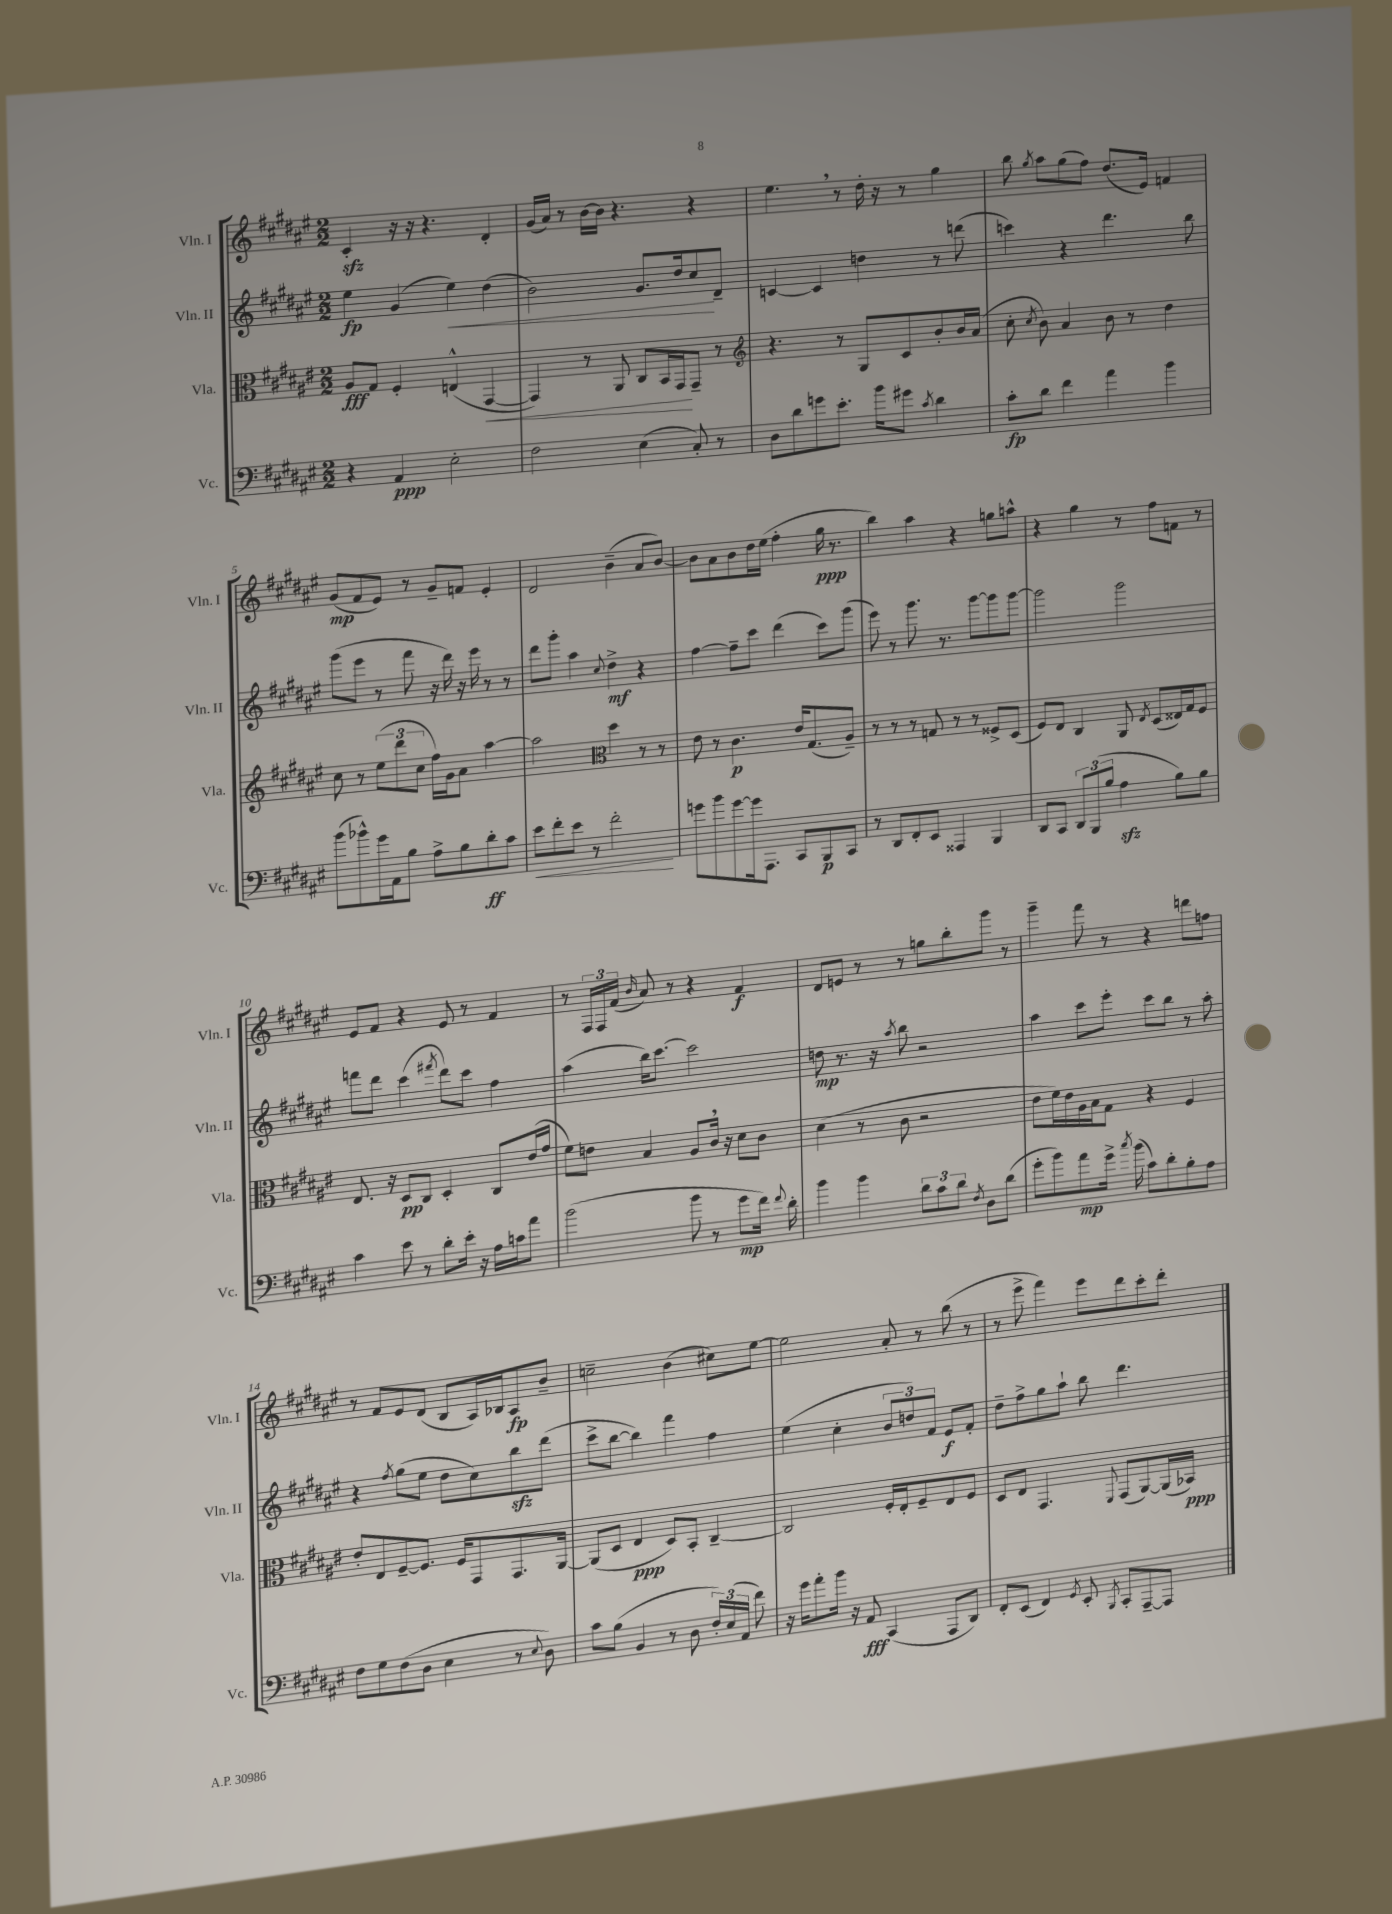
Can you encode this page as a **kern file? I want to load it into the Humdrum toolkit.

**kern	**dynam	**kern	**dynam	**kern	**dynam	**kern	**dynam
*part4	*part4	*part3	*part3	*part2	*part2	*part1	*part1
*staff4	*staff4	*staff3	*staff3	*staff2	*staff2	*staff1	*staff1
*I"Vc.	*	*I"Vla.	*	*I"Vln. II	*	*I"Vln. I	*
*I'Vc.	*	*I'Vla.	*	*I'Vln. II	*	*I'Vln. I	*
*clefF4	*	*clefC3	*	*clefG2	*	*clefG2	*
*k[f#c#g#d#a#e#]	*	*k[f#c#g#d#a#e#]	*	*k[f#c#g#d#a#e#]	*	*k[f#c#g#d#a#e#]	*
*M2/2	*	*M2/2	*	*M2/2	*	*M2/2	*
=1	=1	=1	=1	=1	=1	=1	=1
4r	.	8A#/L	fff	4ee#\	fp	4c#zz'/	.
.	.	8G#/J	.	.	.	.	.
4AA#/	ppp	4F#'/	.	(4g#/	.	16r	.
.	.	.	.	.	.	16r	.
.	.	.	.	.	.	4.r	.
!	!	!	!	!	!LO:HP:b	!	!
2E#'\	.	(4En^^/	.	4ee#\)	<	.	.
!	!	!	!LO:HP:b	!	!	!	!
.	.	[4GG#/	<	(4dd#\	.	4d#'/	.
=2	=2	=2	=2	=2	=2	=2	=2
2F#\	.	4GG#/])	.	2b\)	.	(16g#/LL	.
.	.	.	.	.	.	16a#/JJ)	.
.	.	.	.	.	.	8r	.
.	.	8r	.	.	.	[16b\LL	.
.	.	.	.	.	.	16b\JJ]	.
.	.	8AA#/	.	.	.	4.r	.
(4E#\	.	8C#/L	.	8.g#/L	.	.	.
.	.	16BB/L	.	.	.	.	.
.	.	16GG#/J	.	16dd#/k	.	.	.
8C#'/)	.	8GG#~/J	[	8cc#/	.	4r	.
8r	.	8r	.	8d#~/J	[	.	.
=3	=3	=3	=3	=3	=3	=3	=3
*	*	*clefG2	*	*	*	*	*
8D#\L	.	4.r	.	[4cn/	.	4.ee#,\	.
8d#\	.	.	.	.	.	.	.
8gn\	.	.	.	4c/]	.	.	.
8.e#'\J	.	8r	.	.	.	8r	.
.	.	8G#/L	.	4ddn\	.	16dd#'\	.
16b\KL	.	.	.	.	.	16r	.
8g#X\J	.	8c#/	.	.	.	8r	.
8qc#/	.	.	.	.	.	.	.
4d#\	.	8b'/	.	8r	.	4gg#\	.
.	.	16b/L	.	(8dddn\	.	.	.
.	.	(16a#/JJ	.	.	.	.	.
=4	=4	=4	=4	=4	=4	=4	=4
8c#'\L	fp	8cc#'\	.	4cccn\)	.	8bb\	.
.	.	8qcc#/	.	.	.	8qgg#/	.
8d#\J	.	8b\)	.	.	.	8aa#\L	.
4f#\	.	4a#/	.	4r	.	(8gg#\	.
.	.	.	.	.	.	8ff#\J)	.
4a#\	.	8b\	.	4.ddd#\	.	(8.dd#/L	.
.	.	8r	.	.	.	.	.
.	.	.	.	.	.	16e#/Jk)	.
4b\	.	4dd#\	.	.	.	4fn/	.
.	.	.	.	8bb\	.	.	.
!!LO:LB:g=z
=5	=5	=5	=5	=5	=5	=5	=5
(8b\L	.	8cc#\	.	(8ggg#\L	.	(8g#/L	mp
8b-X^^\)	.	8r	.	8eee#\J	.	8f#/	.
16g#\L	.	(12ee#\L	.	8r	.	8e#/J)	.
16AA#\J	.	.	.	.	.	.	.
.	.	12ddd#\	.	.	.	.	.
8B\J	.	.	.	8fff#\	.	8r	.
.	.	12cc#\J	.	.	.	.	.
8A#^\L	.	16ff#\LL)	.	16r	.	8g#~/L	.
.	.	16g#\J	.	16ddd#\)	.	.	.
8B\	.	8a#\J	.	16r	.	8fn/J	.
.	.	.	.	16eee#\	.	.	.
8d#'\	ff	[4aa#\	.	8r	.	4e#'/	.
8c#\J	.	.	.	8r	.	.	.
=6	=6	=6	=6	=6	=6	=6	=6
!	!LO:HP:b	!	!	!	!	!	!
8e#\L	<	2aa#\]	.	8ddd#\L	.	2d#/	.
8f#'\	.	.	.	8ggg#'\J	.	.	.
8e#\J	.	.	.	4aa#\	.	.	.
8r	.	.	.	.	.	.	.
*	*	*clefC3	*	*	*	*	*
.	.	.	.	8qqcc#/	.	.	.
2f#'\	.	4dd#\	.	4dd#^\	mf	(4b~\	.
.	.	8r	.	4r	.	8a#/L	.
.	.	8r	.	.	.	[8b/J)	.
.	[	.	.	.	.	.	.
=7	=7	=7	=7	=7	=7	=7	=7
8gn\L	.	8e#\	.	[4ff#\	.	8b\L]	.
8b\	.	8r	.	.	.	8a#\	.
[8g\	.	4.c#\	p	8ff#~\L]	.	8b\	.
16g\k]	.	.	.	8ccc#\J	.	16dd#\L	.
8.AAA#\J	.	.	.	.	.	(16ee#\JJ	.
.	.	.	.	(4ddd#\	.	4ff#'\	.
8CC#/L	.	16e#/KL	.	.	.	.	.
.	.	(8.G#/	.	.	.	.	.
8BBB/	p	.	.	8ccc#\L)	.	16gg#\	ppp
.	.	.	.	.	.	8.r	.
8CC#/J	.	8A#~/J)	.	(8ggg#\J	.	.	.
=8	=8	=8	=8	=8	=8	=8	=8
8r	.	8r	.	8eee#\)	.	4bb\)	.
8DD#/L	.	8r	.	8r	.	.	.
8FF#'/	.	8r	.	8.ggg#\	.	4aa#\	.
8EE#/J	.	8Gn/	.	.	.	.	.
.	.	.	.	8.r	.	.	.
4AAA##X/	.	8r	.	.	.	4r	.
.	.	8r	.	[8ggg#\L	.	.	.
4BBB/	.	8F##X^/L	.	8ggg#\]	.	8ggn\L	.
.	.	(8D#/J	.	[8ggg#\J	.	8aan^^\J	.
=9	=9	=9	=9	=9	=9	=9	=9
8DD#/L	.	8F#/L)	.	2ggg#\]	.	4r	.
8CC#/J	.	8E#/J	.	.	.	.	.
12DD#/L	.	4C#/	.	.	.	4gg#\	.
(12BBB/	.	.	.	.	.	.	.
12B/J	.	.	.	.	.	.	.
4A#zz\	.	8AA#/	.	2ggg#\	.	8r	.
.	.	8qE#/	.	.	.	.	.
.	.	(8D#/L	.	.	.	8ff#\L	.
8B\L)	.	16E##X/L)	.	.	.	8fn\J	.
.	.	16G#/J	.	.	.	.	.
8B\J	.	8F#/J	.	.	.	8r	.
!!LO:LB:g=z
=10	=10	=10	=10	=10	=10	=10	=10
4c#\	.	8.E#/	.	8fffn\L	.	8e#/L	.
.	.	.	.	8ddd#\J	.	8f#/J	.
.	.	16r	.	.	.	.	.
8e#\	.	8D#/L	pp	(4ccc#\	.	4r	.
8r	.	8C#/J	.	.	.	.	.
.	.	.	.	8qfff#X/	.	.	.
8d#'\L	.	4D#'/	.	8ddd#\L)	.	8e#/	.
16e#'\Jk	.	.	.	8ccc#\J	.	8r	.
16r	.	.	.	.	.	.	.
16A#\LL	.	8C#/L	.	4ff#\	.	4f#/	.
16cn\J	.	.	.	.	.	.	.
8a#\J	.	(16e#/L	.	.	.	.	.
.	.	16g#/JJ	.	.	.	.	.
=11	=11	=11	=11	=11	=11	=11	=11
(2b\	.	8f#\L)	.	(4aa#\	.	8r	.
.	.	8en\J	.	.	.	24F#/LL	.
.	.	.	.	.	.	24F#/	.
.	.	.	.	.	.	(24f#/JJ	.
.	.	.	.	.	.	16qqb/	.
.	.	4B/	.	16bb\KL)	.	8a#/)	.
.	.	.	.	[8.ccc#\J	.	.	.
.	.	.	.	.	.	8r	.
8b\	.	8A#/L	.	2ccc#\]	.	4r	.
8r	.	16c#,/Jk	.	.	.	.	.
.	.	16r	.	.	.	.	.
8g#\L	mp	8d#\L	.	.	.	4f#/	f
16f#\Jk)	.	8c#\J	.	.	.	.	.
8qqf#/	.	.	.	.	.	.	.
16d#'\	.	.	.	.	.	.	.
=12	=12	=12	=12	=12	=12	=12	=12
4b\	.	(4d#\	.	8ddn\	mp	8d#/L	.
.	.	.	.	8.r	.	8en/J	.
4b\	.	8r	.	.	.	8r	.
.	.	.	.	16r	.	.	.
.	.	.	.	8qaa#/	.	.	.
.	.	8c#\	.	8bb\	.	8r	.
12d#\L	.	2r	.	2r	.	8ggn\L	.
12c#\	.	.	.	.	.	.	.
.	.	.	.	.	.	8bb'\	.
12d#\J	.	.	.	.	.	.	.
8qF#/	.	.	.	.	.	.	.
8D#\L	.	.	.	.	.	8ggg#\J	.
(8d#\J	.	.	.	.	.	8r	.
=13	=13	=13	=13	=13	=13	=13	=13
8g#'\L	.	8e#\L	.	4aa#\	.	4ggg#~\	.
8b\)	.	16f#\L)	.	.	.	.	.
.	.	16e#\	.	.	.	.	.
8a#\	mp	16A#\	.	8ccc#\L	.	8fff#\	.
.	.	16B\J	.	.	.	.	.
16g#^\Jk	.	8G#\J	.	8eee#'\J	.	8r	.
8qcc#/	.	.	.	.	.	.	.
(16b\	.	.	.	.	.	.	.
8c#\L)	.	4r	.	8ccc#\L	.	4r	.
8d#'\	.	.	.	8bb\J	.	.	.
8B'\	.	4F#/	.	8r	.	8dddn\L	.
8A#\J	.	.	.	8aa#'\	.	8ffn\J	.
!!LO:LB:g=z
=14	=14	=14	=14	=14	=14	=14	=14
8F#\L	.	8e#'/L	.	4r	.	8r	.
8G#\	.	8E#/	.	.	.	8f#/L	.
.	.	.	.	8qff#/	.	.	.
(8F#\	.	[8F#~/	.	(8gg#\L	.	8e#/	.
8D#\J	.	8.F#/J]	.	8ee#\J	.	(8d#/J	.
4E#\	.	.	.	8dd#\L	.	8B/L	.
.	.	16F#/KL	.	.	.	.	.
.	.	8GG#/	.	8cc#\)	.	16A#/L)	.
.	.	.	.	.	.	16B-X/J	.
8r	.	8.GG#/	.	8bbzz\	.	8A#/	fp
8qqE#/	.	.	.	.	.	.	.
8D#\)	.	.	.	(8ddd#\J	.	8b~/J	.
.	.	[16AA#/Jk	.	.	.	.	.
=15	=15	=15	=15	=15	=15	=15	=15
8c#\L	.	(8AA#/L]	.	8ccc#^\L	.	2ccn~\	.
(8B\J	.	8D#/J	.	[8bb\J	.	.	.
4BB/	.	4E#/	ppp	4bb\])	.	.	.
8r	.	8D#/L)	.	4fff#\	.	(4b\	.
8D#\	.	8BB'/J	.	.	.	.	.
24F#'/LL)	.	[4C#~/	.	4ff#\	.	8cc#X\L)	.
(24E#/	.	.	.	.	.	.	.
24AA#/JJ	.	.	.	.	.	.	.
8f#\)	.	.	.	.	.	[8ee#\J	.
=16	=16	=16	=16	=16	=16	=16	=16
16r	.	2C#/]	.	(4ee#\	.	2ee#\]	.
16g#\KL	.	.	.	.	.	.	.
8a#'\	.	.	.	.	.	.	.
16b\Jk	.	.	.	4cc#'\	.	.	.
16r	.	.	.	.	.	.	.
8AA#/	fff	.	.	.	.	.	.
(4CC#/	.	16F#'/LL	.	12b/L	.	8a#'/	.
.	.	16E#'/J	.	.	.	.	.
.	.	.	.	12ddn/)	.	.	.
.	.	8F#~/	.	.	.	8r	.
.	.	.	.	12f#/J	.	.	.
8AAA#/L	.	8E#/	.	8e#/L	f	(8bb\	.
8DD#/J)	.	8F#/J	.	8f#'/J	.	8r	.
=17	=17	=17	=17	=17	=17	=17	=17
8FF#'/L	.	8D#/L	.	8dd#~\L	.	8r	.
(8EE#/J	.	8E#/J	.	8ff#^\	.	8eee#^\	.
4FF#/)	.	4.GG#/	.	8gg#\	.	4fff#\)	.
.	.	.	.	8aa#`\J	.	.	.
8qGG#/	.	.	.	.	.	.	.
8EE#'/	.	.	.	8bb\	.	8eee#\L	.
8qBBB/	.	8qqFF#/	.	.	.	.	.
8CC#'/L	.	(8GG#/L	.	4.ddd#\	.	8ddd#\	.
[8AAA#~/	.	[8AA#/)	.	.	.	8ccc#'\	.
8AAA#/J]	.	(16AA#/L]	.	.	.	8ddd#'\J	.
.	.	16BB-X/JJ)	ppp	.	.	.	.
==	==	==	==	==	==	==	==
*-	*-	*-	*-	*-	*-	*-	*-
